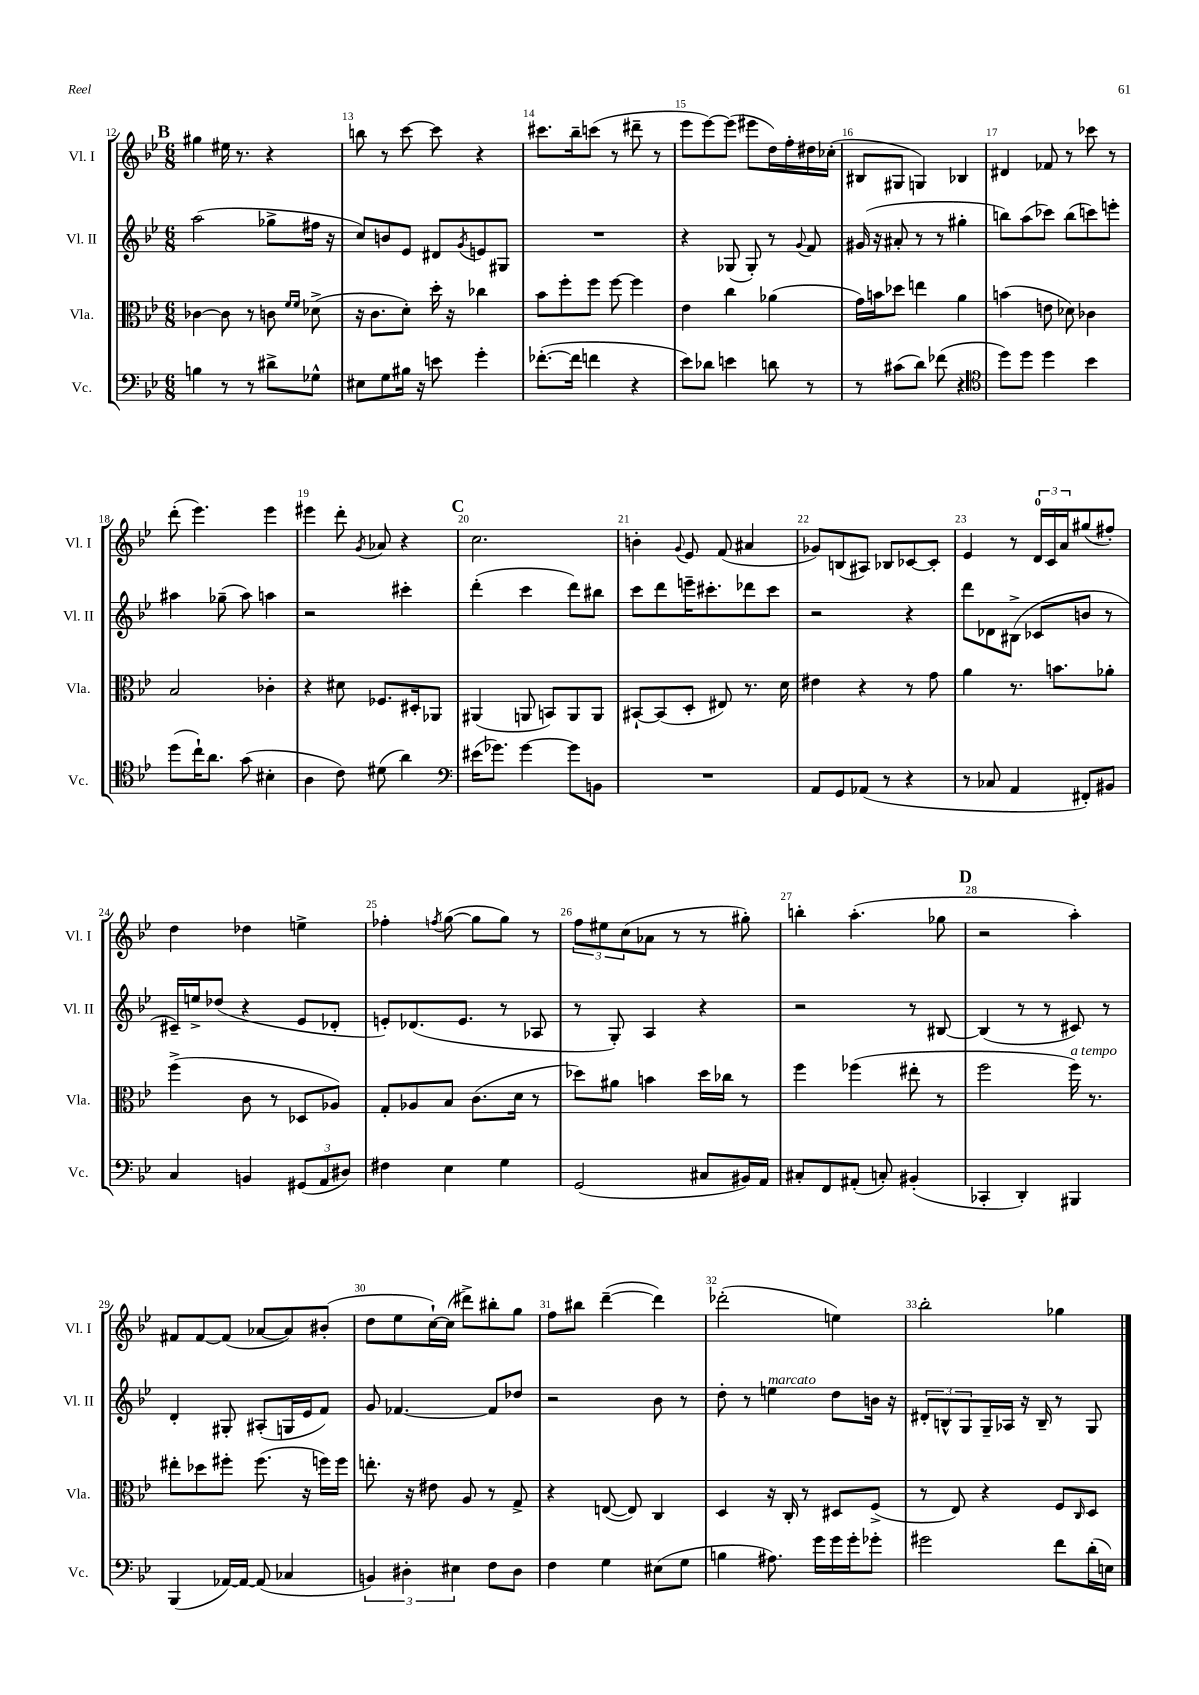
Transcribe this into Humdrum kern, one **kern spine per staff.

**kern	**kern	**kern	**kern
*part4	*part3	*part2	*part1
*staff4	*staff3	*staff2	*staff1
*I"Vc.	*I"Vla.	*I"Vl. II	*I"Vl. I
*I'Vc.	*I'Vla.	*I'Vl. II	*I'Vl. I
*clefF4	*clefC3	*clefG2	*clefG2
*k[b-e-]	*k[b-e-]	*k[b-e-]	*k[b-e-]
*M6/8	*M6/8	*M6/8	*M6/8
!!LO:REH:place=s1:t=B
=12	=12	=12	=12
4Bn\	[4c-X\	(2aa\	4gg#X\
8r	8c-\]	.	16ee#X\
.	.	.	8.r
8r	8r	.	.
8d#X^\L	8cn\	8gg-X^\L	4r
.	16qqf/LL	.	.
.	16qqf/JJ	.	.
8G-X^^\J	(8d-X^\	16ff#X\Jk	.
.	.	16r	.
=13	=13	=13	=13
8E#X\L	16r	8cc/L)	8bbn\
.	8.c\L	.	.
8G\	.	8bn/	8r
16B#X\Jk	8d'\J)	8e-/J	[8ccc\
16r	.	.	.
8en\	16dd'\	8d#X/L	8ccc\]
.	16r	.	.
.	.	8qg/	.
4g'\	4cc-X\	8en/	4r
.	.	8G#X/J	.
=14	=14	=14	=14
([8.f-X'\L	8b-\L	2.r	8.ccc#X\L
.	8ff'\	.	.
16f-\Jk]	.	.	16bb-~\k
4fn\	8ff\J	.	(8cccn\J
.	[8ff\	.	8r
4r	4ff\]	.	8ddd#X~\
.	.	.	8r
=15	=15	=15	=15
8e-\L)	4e-\	4r	8eee-\L
8d-X\J	.	.	[8eee-\)
4en\	4cc\	(8G-X/	(8eee-\J]
.	.	8G-'/)	8eee#X\L
8dn\	(4a-X\	8r	16dd\L)
.	.	.	16ff'\
.	.	8qqg/	.
8r	.	8f/	16dd#X\
.	.	.	(16cc-X'\JJ
=16	=16	=16	=16
8r	16g\LL)	(16g#X/	8B#X/L
.	16bn\J	16r	.
(8c#X\L	8dd-X\J	8a#X'/	8G#X/J
8d\J)	4een\	8r	4Gn/)
(8f-X\	.	8r	.
4r	4a\	4gg#X'\	4B-X/
=17	=17	=17	=17
*clefC4	*	*	*
8dd\L)	(4bn\	8bbn\L)	4d#X/
8dd\J	.	(8aa\	.
4dd\	8en\	8ccc-X\J)	8f-X/
.	8d-X\)	(8bb\L	8r
4b-\	4c-X\	8cccn\)	8ccc-X\
.	.	8eeen'\J	8r
!!LO:LB:g=z
=18	=18	=18	=18
(8dd\L	2B-/	4aa#X\	(8ddd'\
16cc`\K)	.	.	4.eee-\)
8.a\J	.	.	.
.	.	(8gg-X~\	.
(8g\	.	8aa#\)	.
4B#X'\	4c-X'\	4aan\	4eee-\
=19	=19	=19	=19
4A\	4r	2r	4eee#X\
8c\)	8d#X\	.	8ddd'\
.	.	.	8qg/
(8d#X\	8.F-X/L	.	8a-X/
4a\)	.	4ccc#X'\	4r
.	16D#X'/k	.	.
.	8AA-X/J	.	.
!!LO:REH:place=s1:t=C
=20	=20	=20	=20
*clefF4	*	*	*
(16e#X\KL	(4AA#X/	(4ddd'\	2.cc\
8.g-X\J)	.	.	.
[4g-\	8AAn/	4ccc\	.
.	8BBn/L)	.	.
8g-\L]	8AA/	8ddd\L)	.
8BBn\J	8AA/J	8bb#X\J	.
=21	=21	=21	=21
2.r	[8BB#X`/L	8ccc\L	4bn'\
.	(8BB#/]	8ddd\	.
.	.	.	8qqg/
.	8D'/J	16eeen~\K	8e-/
.	.	8.ccc#X'\	.
.	8E#X/)	.	(8f/
.	8.r	8ddd-X\	4a#X/
.	.	8ccc#\J	.
.	16d\	.	.
=22	=22	=22	=22
8AA/L	4e#X\	2r	8g-X/L)
8GG/	.	.	(8Bn/
(8AA-X/J	4r	.	8A#X/J)
8r	.	.	8B-X/L
4r	8r	4r	[8c-X/
.	8g\	.	8c-'/J]
=23	=23	=23	=23
8r	4a\	8ddd\L	4e-/
8C-X/	.	8d-X\	.
4AA/	8.r	(8B#X^\J	8r
.	.	8c-X/L	24d/LL
.	.	.	24c/
.	8.bn\L	.	.
.	.	.	24a/J
8FF#X'/L)	.	8bn/J	(8gg#X/
8BB#X/J	8a-X'\J	8r	8ff#X'/J)
!!LO:LB:g=z
=24	=24	=24	=24
4C/	(4ff^\	16c#X~/LL)	4dd\
.	.	16een^/J	.
.	.	(8dd-X/J	.
4BBn/	8c\	4r	4dd-X\
.	8r	.	.
(12GG#X/L	8D-X/L	8e-/L	4een^\
12AA/	.	.	.
.	8A-X/J)	8d-X'/J	.
12D#X/J)	.	.	.
=25	=25	=25	=25
4F#X\	8G'/L	8en'/L)	4ff-X'\
.	8A-X/	(8.d-X/	.
.	.	.	8qffn/
4E-\	8B-/J	.	([8gg\
.	.	8.e/J	.
.	(8.c\L	.	8gg\L]
4G\	.	8r	8gg\J)
.	16d\Jk	.	.
.	8r	8A-X/	8r
=26	=26	=26	=26
(2GG/	8dd-X\L)	8r	12ff\L
.	.	.	12ee#X\
.	8a#X\J	8G'/)	.
.	.	.	(12cc\
.	4bn\	4A/	8a-X\J
.	.	.	8r
8C#X/L	16dd-\LL	4r	8r
.	16cc-X\JJ	.	.
16BB#X/L)	8r	.	8gg#X'\)
16AA/JJ	.	.	.
=27	=27	=27	=27
8C#X'/L	4ff\	2r	4bbn'\
8FF/	.	.	.
(8AA#X'/J	(4ff-X\	.	(4.aa'\
8Cn'/)	.	.	.
(4BB#X'/	8ee#X'\	8r	.
.	8r	[8B#X/	8gg-X\
!!LO:REH:place=s1:t=D
=28	=28	=28	=28
4CC-X'/	2ff\	(4B#/]	2r
4DD'/)	.	8r	.
.	.	8r	.
!	!LO:TX:a:i:t=a tempo	!	!
4BBB#X/	16ff\)	8c#X/)	4aa'\)
.	8.r	.	.
.	.	8r	.
!!LO:LB:g=z
=29	=29	=29	=29
(4BBB-/	8ee#X'\L	4d'/	8f#X/L
.	8dd-X\	.	[8f#/
[16AA-X/LL)	8ff#X'\J	8G#X'/	(8f#/J]
16AA-/JJ_	.	.	.
(8AA-/]	(8.ff#\	(8A#X'/L	[8a-X/L
4C-X/	.	16Gn/L	8a-/])
.	16r	16e-/J	.
.	16ffn\LL)	8f/J)	(8b#X'/J
.	16ff\JJ	.	.
=30	=30	=30	=30
6BBn/)	8.een'\	8g/	8dd\L
.	.	[4.f-X/	8ee-\
6D#X'\	.	.	.
.	16r	.	.
.	8e#X\	.	[16cc`\L)
.	.	.	(16cc\JJ]
6E#X\	.	.	.
.	8A/	.	8ddd#X^\L)
8F\L	8r	8f-/L]	8bb#X'\
8D#\J	8G^/	8dd-X/J	8gg\J
=31	=31	=31	=31
4F\	4r	2r	8ff\L
.	.	.	8bb#X\J
4G\	([8En/	.	([4ddd~\
.	8E/])	.	.
(8E#X\L	4C/	8b-\	4ddd\])
8G\J	.	8r	.
=32	=32	=32	=32
4Bn\	4D/	8dd'\	(2ddd-X'\
.	.	8r	.
!	!	!LO:TX:a:i:t=marcato	!
8.A#X\)	16r	4een\	.
.	16C'/	.	.
.	8r	.	.
16g\LL	.	.	.
16g\	8D#X/L	8dd\L	4een\)
16g'\J	.	.	.
8g-X'\J	(8F^/J	16bn\Jk	.
.	.	16r	.
=33	=33	=33	=33
2g#X\	8r	12d#X'/L	2bb-'\
.	.	12Bn^^/	.
.	8E-/)	.	.
.	.	12G/	.
.	4r	16G~/L	.
.	.	16A-X/JJ	.
.	.	16r	.
.	.	16B~/	.
8f\L	8F/L	8r	4gg-X\
.	16qqC/	.	.
(16d'\L	8D/J	8G/	.
16En\JJ)	.	.	.
==	==	==	==
*-	*-	*-	*-
